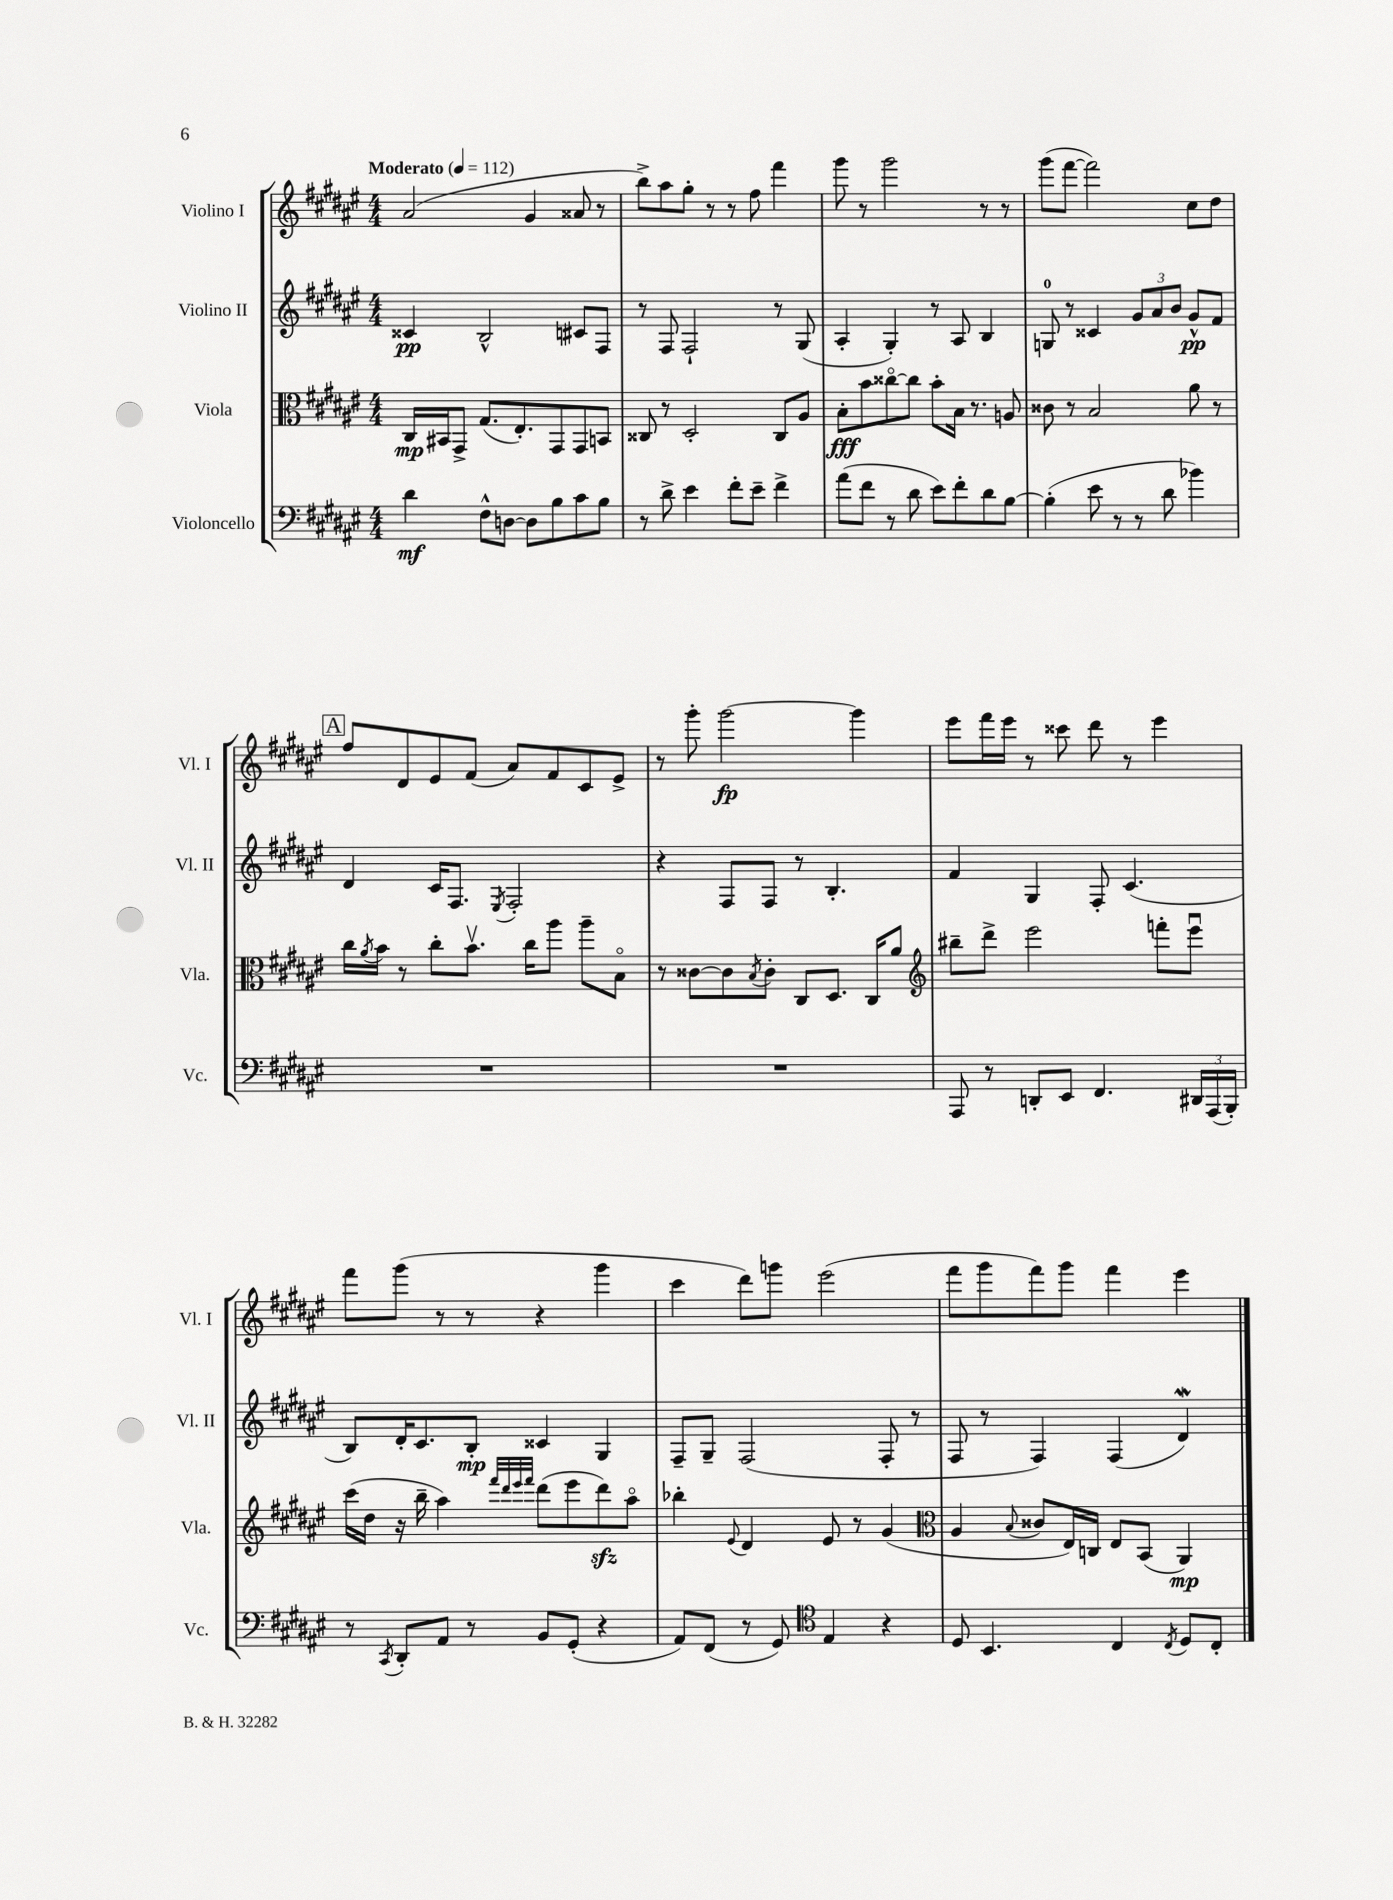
<<
\new StaffGroup <<
\new Staff = "s0" \with { instrumentName = "Violino I" shortInstrumentName = "Vl. I" } {
    \clef treble \key fis \major \numericTimeSignature \time 4/4 \tempo "Moderato" 4 = 112
    ais'2( gis'4 aisis'8 r8 |
    b''8->) ais''8 gis''8-. r8 r8 fis''8 fis'''4 |
    gis'''8 r8 gis'''2 r8 r8 |
    gis'''8( fis'''8~ fis'''2) cis''8 dis''8 |
    \mark \markup { \box "A" } fis''8 dis'8 eis'8 fis'8( ais'8) fis'8 cis'8 eis'8-> |
    r8 gis'''8-. gis'''2~\fp gis'''4 |
    eis'''8 fis'''16 eis'''16 r8 cisis'''8 dis'''8 r8 eis'''4 |
    fis'''8 gis'''8( r8 r8 r4 gis'''4 |
    cis'''4 dis'''8) g'''8 eis'''2( |
    fis'''8 gis'''8 fis'''8) gis'''8 fis'''4 eis'''4 \bar "|." |
}
\new Staff = "s1" \with { instrumentName = "Violino II" shortInstrumentName = "Vl. II" } {
    \clef treble \key fis \major \numericTimeSignature \time 4/4
    cisis'4\pp b2-^ cis'8 fis8 |
    r8 fis8 fis2-! r8 gis8( |
    ais4-. gis4-.) r8 ais8 b4 |
    g8-0 r8 cisis'4 \tuplet 3/2 { gis'8 ais'8 b'8 } gis'8-^\pp fis'8 |
    \mark \markup { \box "A" } dis'4 cis'16 fis8. \acciaccatura { eis8 } fis2-. |
    r4 fis8 fis8 r8 b4.-. |
    fis'4 gis4 fis8-. cis'4.( |
    b8) dis'16-. cis'8. b8-.\mp cisis'4 gis4 |
    fis8-- gis8-- fis2( fis8-. r8 |
    fis8 r8 fis4) fis4( dis'4\mordent) \bar "|." |
}
\new Staff = "s2" \with { instrumentName = "Viola" shortInstrumentName = "Vla." } {
    \clef alto \key fis \major \numericTimeSignature \time 4/4
    cis16\mp bis,16 gis,8-> gis8.( eis8.-.) gis,8 gis,8 b,8 |
    cisis8 r8 dis2-. cisis8 ais8 |
    b8-.\fff b'8 cisis''8~\flageolet cisis''8 b'8-. b16 r8. a8 |
    cisis'8 r8 b2 ais'8 r8 |
    \mark \markup { \box "A" } cis''16 \acciaccatura { ais'8 } b'16 r8 cis''8-. b'8.\upbow cis''16 ais''8 ais''8-- b8\flageolet |
    r8 cisis'8~ cisis'8 \acciaccatura { b8 } cisis'8-. cis8 dis8. cis16 ais'8 |
    \clef treble bis''8-- dis'''8-> eis'''2 f'''8-. eis'''8\downbow |
    cis'''16( dis''16 r16 b''16-- ais''4) \grace { fis'''32 dis'''32 eis'''32 fis'''32 } dis'''8( eis'''8 dis'''8\sfz) ais''8\flageolet |
    bes''4-. \appoggiatura { eis'8 } dis'4 eis'8 r8 gis'4( |
    \clef alto ais4 \appoggiatura { b8 } cisis'8 eis16) c16 eis8 b,8( ais,4\mp) \bar "|." |
}
\new Staff = "s3" \with { instrumentName = "Violoncello" shortInstrumentName = "Vc." } {
    \clef bass \key fis \major \numericTimeSignature \time 4/4
    dis'4\mf fis8-^ d8~ d8 b8 cis'8 b8 |
    r8 dis'8-> eis'4 fis'8-. eis'8-- fis'4-> |
    ais'8( fis'8 r8 dis'8 eis'8) fis'8-. dis'8 b8~ |
    b4-.( eis'8 r8 r8 dis'8 bes'4) |
    \mark \markup { \box "A" } R1 |
    R1 |
    ais,,8 r8 d,8-. eis,8 fis,4. \tuplet 3/2 { dis,16 ais,,16( b,,16-.) } |
    r8 \acciaccatura { cis,8 } dis,8-. ais,8 r8 b,8 gis,8-.( r4 |
    ais,8) fis,8( r8 gis,8) \clef tenor eis4 r4 |
    dis8 b,4. cis4 \acciaccatura { cis8 } dis8 cis8-. \bar "|." |
}
>>
>>
\layout { \context { \Score \remove "Bar_number_engraver" } }
